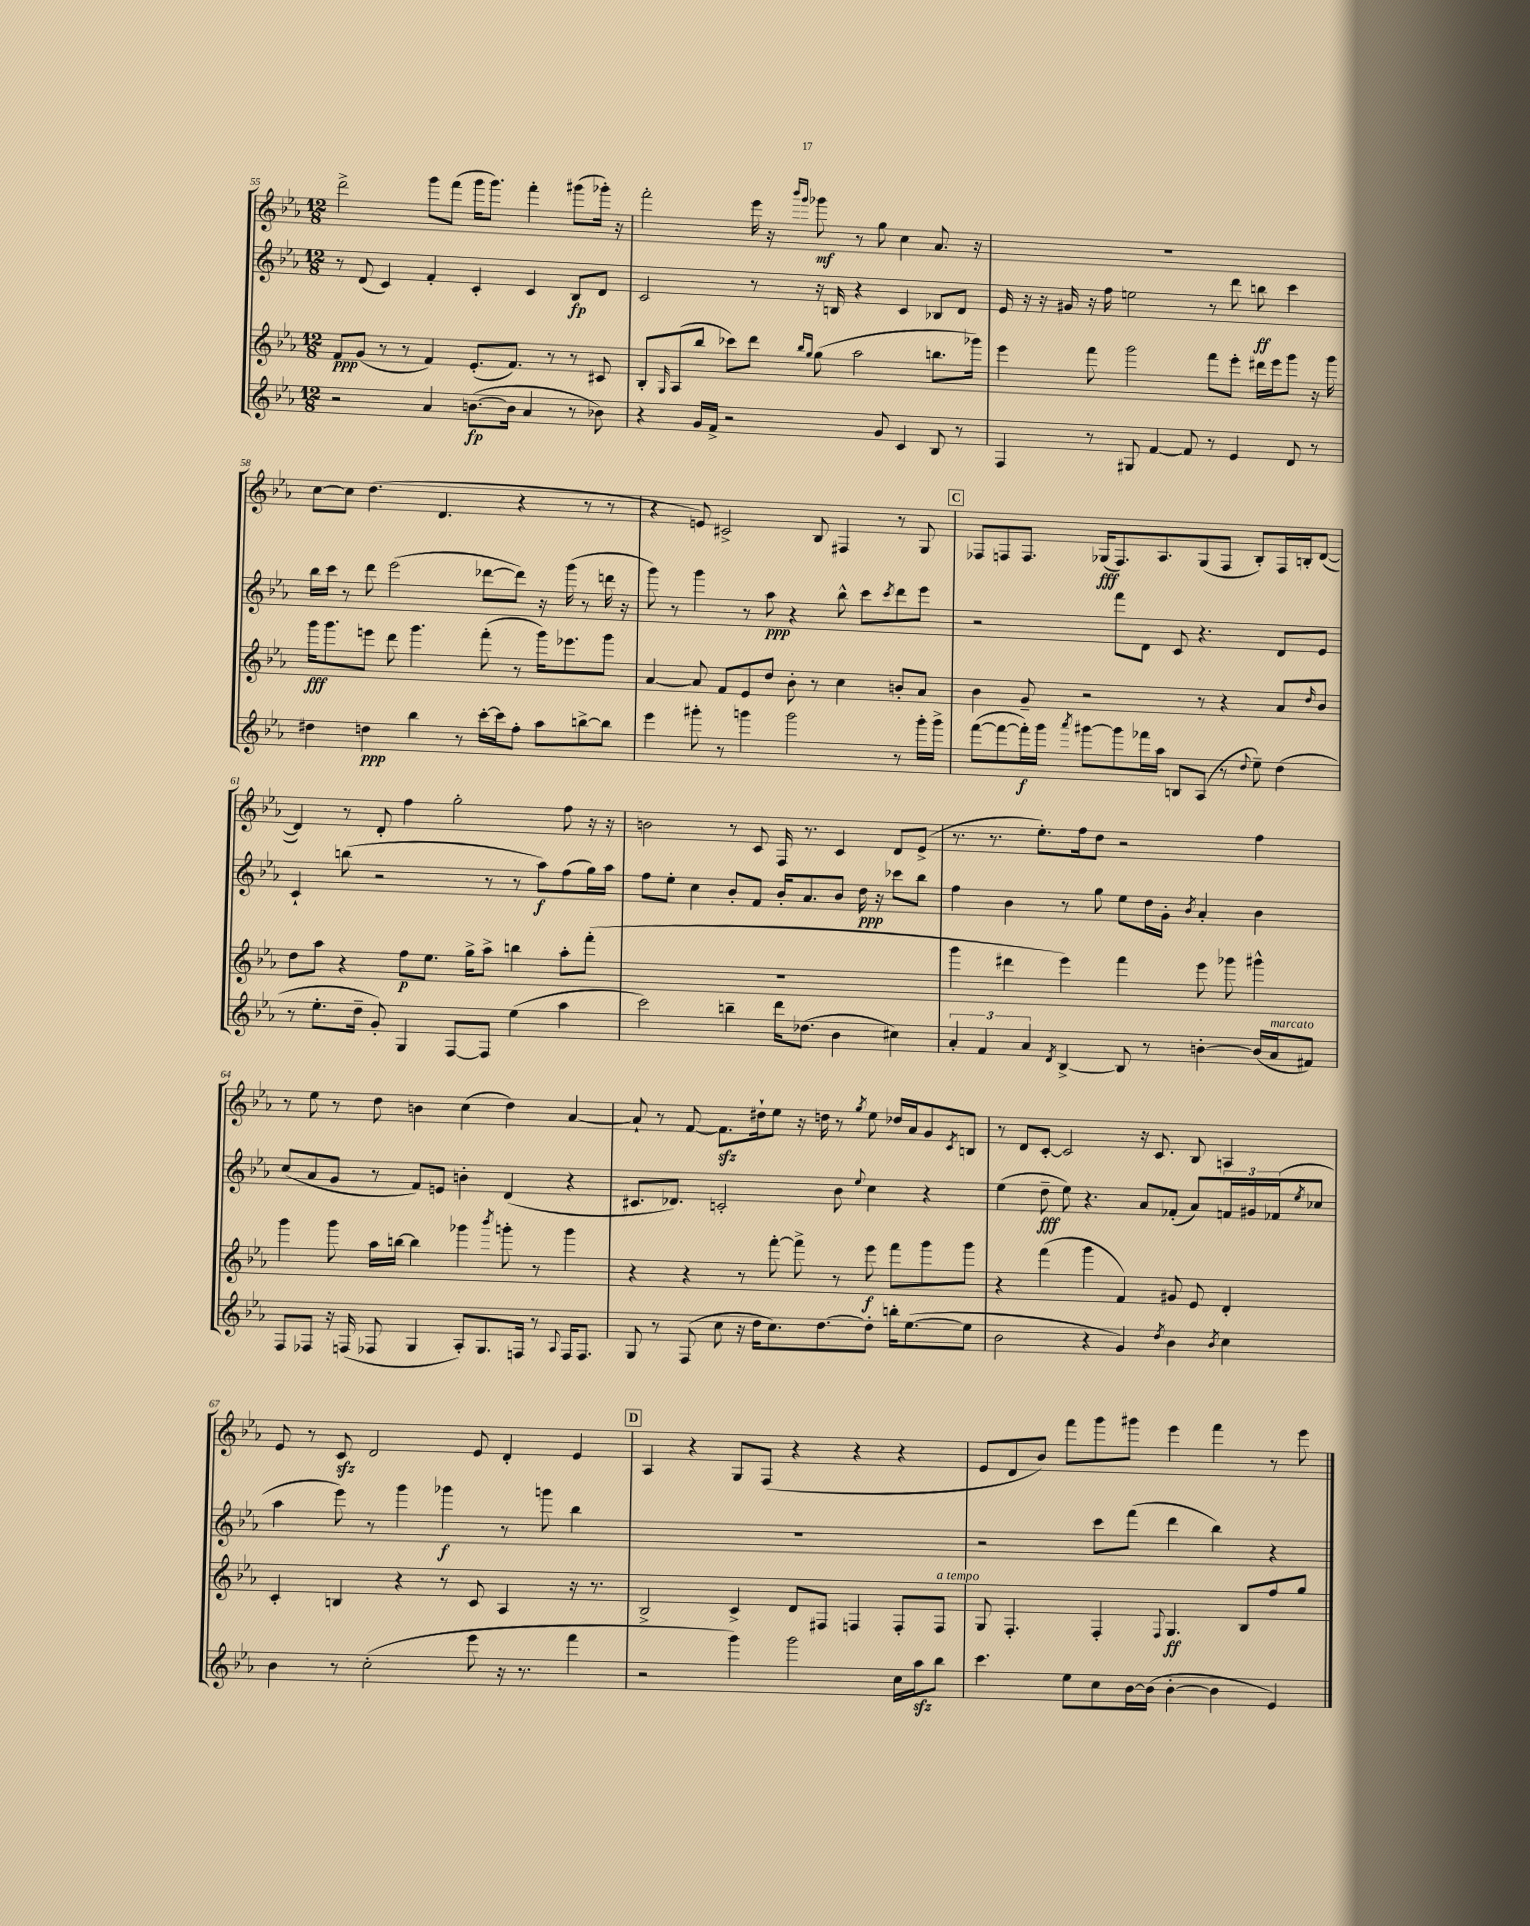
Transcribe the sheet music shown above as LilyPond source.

<<
\new StaffGroup <<
\new Staff = "s0" {
    \clef treble \key ees \major \numericTimeSignature \time 12/8
    d'''2-> g'''8 f'''8( g'''16 g'''8.) f'''4-. gis'''8( ges'''16-.) r16 |
    f'''2-. ees'''16 r16 \grace { bes'''16 g'''16 } ges'''8\mf r8 g''8 c''4 aes'8. r16 |
    R1. |
    c''8~ c''8 d''4.( d'4. r4 r8 r8 |
    r4 e'8) cis'2-> bes8 fis4 r8 g8 |
    \mark \markup { \box "C" } fes8 f8 f8. ges16\fff( f8.) aes8. ges8( f8 bes8-.) f16 b16-. d'8~( |
    d'4) r8 d'8-. f''4 g''2-. f''8 r16 r16 |
    b'2 r8 c'8 f16 r8. c'4 d'8 ees'8->( |
    r8. r8. ees''8.-.) f''16 d''8 r2 f''4 |
    r8 ees''8 r8 d''8 b'4 c''4( d''4) aes'4~ |
    aes'8-! r8 f'8~ f'8.\sfz dis''16-! ees''8 r16 d''16 r8 \acciaccatura { g''8 } ees''8 des''16 aes'16 g'8 \acciaccatura { c'8 } b8 |
    r8 d'8 c'8~-. c'2 r16 c'8. bes8 a4 |
    ees'8 r8 c'8\sfz d'2 ees'8 d'4-. ees'4 |
    \mark \markup { \box "D" } aes4 r4 g8 f8( r4 r4 r4 |
    ees'8 d'8 bes'8) f'''8 g'''8 gis'''8 ees'''4 f'''4 r8 ees'''8 \bar "|." |
}
\new Staff = "s1" {
    \clef treble \key ees \major \numericTimeSignature \time 12/8
    r8 d'8( c'4) f'4-. c'4-. c'4 bes8\fp d'8 |
    c'2 r8 r16 b16 r4 c'4 bes8 d'8 |
    ees'16 r16 r16 gis'16 r16 f''16 e''2 r8 d'''8 b''8\ff c'''4 |
    bes''16 c'''16 r8 d'''8 ees'''2( des'''8~ des'''8) r16 g'''16( r8 d'''16 r16 |
    g'''8) r8 g'''4 r8 aes''8\ppp r4 bes''8-^ c'''8 \acciaccatura { c'''8 } d'''8 ees'''8 |
    \mark \markup { \box "C" } r2 f'''8 d'8 c'8 r4. d'8 ees'8 |
    c'4-! b''8( r2 r8 r8 aes''8\f) f''8( g''16) aes''16 |
    f''8 ees''8-. c''4 bes'8-. f'8 bes'16-. aes'8. bes'8 d''16\ppp r16 ces'''8 bes''8 |
    f''4 bes'4 r8 g''8 ees''8 d''16 g'16-. \acciaccatura { bes'8 } aes'4-. bes'4 |
    c''8( aes'8 g'8 r8 f'8) e'8 b'4-. d'4( r4 |
    cis'8. des'8.) c'2-. bes'8 \appoggiatura { ees''8 } c''4 r4 |
    ees''4( d''8--\fff ees''8) r4. aes'8 fes'8-.( aes'8) \tuplet 3/2 { f'16 gis'16 fes'16( } \acciaccatura { ees''8 } ces''8 |
    aes''4 ees'''8) r8 g'''4 ges'''4\f r8 g'''8 bes''4 |
    \mark \markup { \box "D" } R1. |
    r2 c'''8 f'''8( d'''4 bes''4) r4 \bar "|." |
}
\new Staff = "s2" {
    \clef treble \key ees \major \numericTimeSignature \time 12/8
    f'8\ppp g'8( r8 r8 f'4) ees'8.-.( f'8.) r8 r8 cis'8 |
    bes8-. \grace { g16 } aes8( bes''8 ces'''8) d'''8 \grace { bes''16 g''16 } g''8( aes''2 b''8. ges'''16) |
    ees'''4 f'''8 g'''2 f'''8 ees'''8-. dis'''16 ees'''16 g'''8 r16 g'''16 |
    g'''16\fff g'''8. e'''8 d'''8 g'''4. f'''8-.( r8 g'''16) ees'''8. g'''8 |
    aes'4~ aes'8 f'8 ees'8 d''8 bes'8-. r8 c''4 b'8-. aes'8 |
    \mark \markup { \box "C" } bes'4 g'8-- r2 r8 r4 aes'8 \grace { d''16 } bes'8 |
    d''8 aes''8 r4 f''8\p ees''8. g''16-> aes''8-> b''4 aes''8-. f'''8-.( |
    R1. |
    g'''4 dis'''4 ees'''4) f'''4 ees'''8 ges'''8 gis'''4-^ |
    g'''4 g'''8 aes''16 b''16~ b''4 ges'''4 \acciaccatura { bes'''8 } g'''8-. r8 g'''4 |
    r4 r4 r8 f'''8~-. f'''8-> r8 ees'''8\f f'''8 g'''8 g'''8 |
    r4 f'''4( g'''4 f'4) gis'8 ees'8 d'4-. |
    c'4-. b4 r4 r8 c'8 aes4 r16 r8. |
    \mark \markup { \box "D" } bes2-> c'4-> d'8 fis8 f4 f8-. f8^\markup { \italic "a tempo" } |
    g8 f4.-. f4-. \appoggiatura { f8 } g4.\ff bes8 f''8 g''8 \bar "|." |
}
\new Staff = "s3" {
    \clef treble \key ees \major \numericTimeSignature \time 12/8
    r2 aes'4 b'8.~\fp( b'16 aes'4 r8 bes'8) |
    r4 g'16 f'16-> r2 g'8 c'4 bes8 r8 |
    f4 r8 gis8 f'4~ f'8 r8 ees'4 d'8 r8 |
    dis''4 d''4\ppp bes''4 r8 c'''16~-. c'''16 f''8-. aes''8 b''8~-> b''8 |
    ees'''4 gis'''8-. r8 g'''4 g'''2 r8 g'''16-. g'''16-> |
    \mark \markup { \box "C" } f'''8~( f'''8~ f'''16-.\f) g'''16 \acciaccatura { aes'''8 } gis'''8~ gis'''8 fes'''16 aes''16 b8 aes8( r8 \appoggiatura { d''8 } ees''8--) d''4( |
    r8 ees''8.-. d''16-- g'8-.) g4 f8~ f8 ees''4( aes''4 |
    c'''2) b''4-- d'''16 des''8.( bes'4 cis''4) |
    \tuplet 3/2 { aes'4-. f'4 aes'4 } \acciaccatura { d'8 } bes4~-> bes8 r8 b'4~-. b'16( aes'16^\markup { \italic "marcato" } fis'8) |
    f8 fes8 r16 f16( fes8 g4 aes8-.) g8. f16 r8 \appoggiatura { aes8 } f16 f8. |
    g8 r8 f8( c''8 r16 d''16 c''8.) d''8.~ d''8-. b''16-. ees''8.~( ees''8 |
    bes'2 r4 g'4) \acciaccatura { d''8 } bes'4 \acciaccatura { bes'8 } c''4 |
    bes'4 r8 c''2-.( ees'''8 r16 r8. f'''4 |
    \mark \markup { \box "D" } r2 g'''4) g'''2 c''16 aes''16\sfz bes''8 |
    c'''4. ees''8 c''8 bes'16~ bes'16( bes'4~-. bes'4 ees'4) \bar "|." |
}
>>
>>
\layout { \context { \Score currentBarNumber = #55 } }
